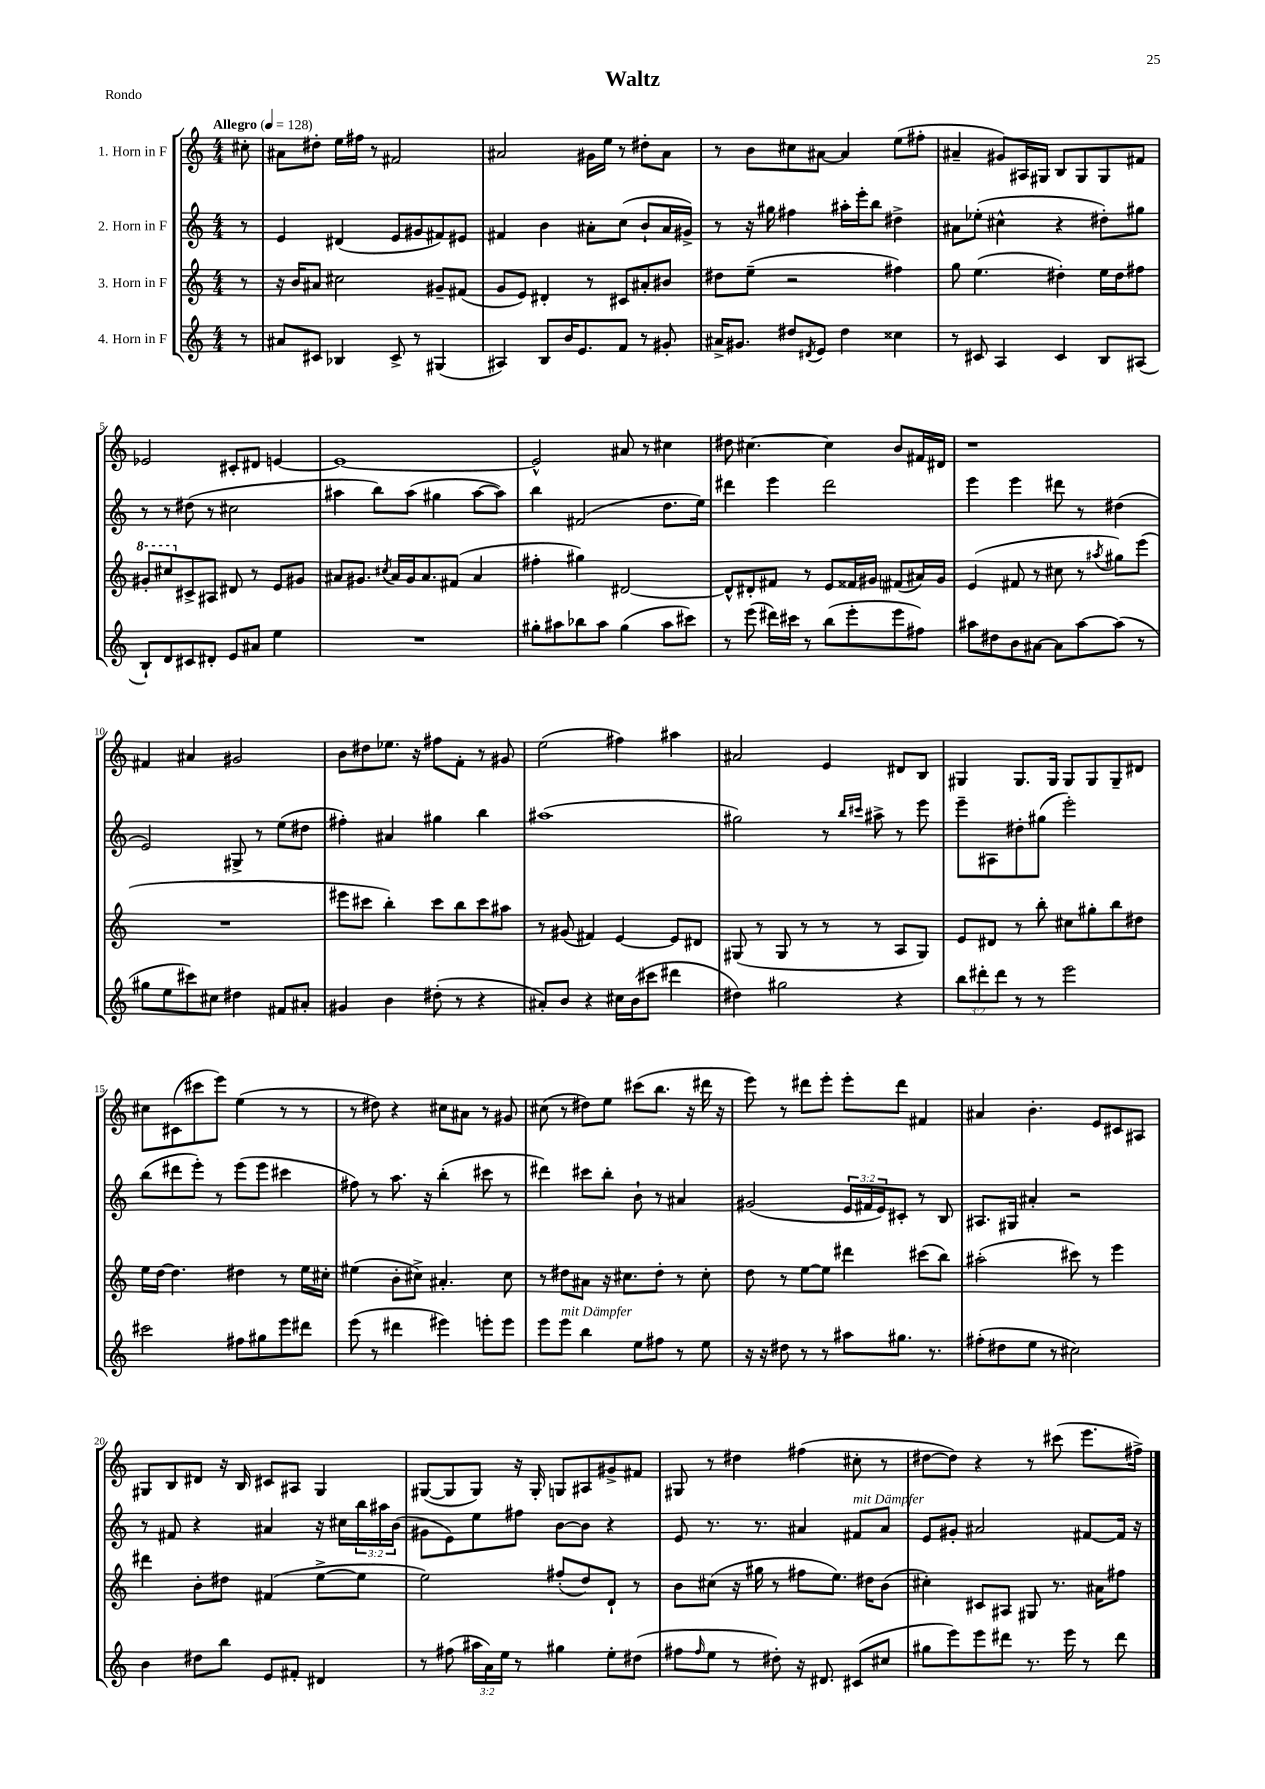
\header { title = "Waltz" piece = "Rondo" }
<<
\new StaffGroup <<
\new Staff = "s0" \with { instrumentName = "1. Horn in F" } {
    \clef treble \key c \major \numericTimeSignature \time 4/4 \partial 8 \tempo "Allegro" 4 = 128
    cis''8-. |
    ais'8 dis''8-. e''16 fis''16 r8 fis'2 |
    ais'2 gis'16 e''16 r8 dis''8-. ais'8 |
    r8 b'8 cis''8 ais'8~ ais'4 e''8( fis''8-. |
    ais'4-- gis'8) ais16 gis16 b8 gis8 gis8 fis'8 |
    ees'2 cis'8-. dis'8 e'4~ |
    e'1~ |
    e'2-^ ais'8 r8 cis''4 |
    dis''8 cis''4.~ cis''4 b'8 fis'16 dis'16 |
    r1 |
    fis'4 ais'4 gis'2 |
    b'8 dis''8 ees''8. r16 fis''8 f'8-. r8 gis'8 |
    e''2( fis''4) ais''4 |
    ais'2 e'4 dis'8 b8 |
    gis4 gis8. gis16 gis8 gis8 gis8-- dis'8 |
    cis''8 cis'8( cis'''8 e'''8) e''4( r8 r8 |
    r8 dis''8) r4 cis''8 ais'8 r8 gis'8 |
    cis''8( r8 dis''8) e''8 cis'''8( b''8. r16 dis'''16 r16 |
    e'''8) r8 dis'''8 e'''8-. e'''8-. dis'''8 fis'4 |
    ais'4 b'4.-. e'8 cis'8 ais8 |
    gis8 b8 dis'8 r16 b16 cis'8 ais8 gis4 |
    gis8~( gis8 gis8) r16 gis16-. g8 ais8 gis'8-> fis'8 |
    gis8 r8 dis''4 fis''4( cis''8-. r8 |
    dis''8~ dis''8) r4 r8 cis'''8( e'''8. fis''16->) \bar "|." |
}
\new Staff = "s1" \with { instrumentName = "2. Horn in F" } {
    \clef treble \key c \major \numericTimeSignature \time 4/4 \override Staff.TupletNumber.text = #tuplet-number::calc-fraction-text \partial 8
    r8 |
    e'4 dis'4( e'8 gis'8 fis'8) eis'8 |
    fis'4 b'4 ais'8-. c''8( b'8-! ais'16 gis'16->) |
    r8 r16 gis''16 fis''4 ais''16-. e'''16-. b''8 dis''4-> |
    ais'8 ees''8-.( cis''4-^ r4 dis''8-.) gis''8 |
    r8 r8 dis''8( r8 cis''2 |
    ais''4 b''8) ais''8( gis''4 ais''8~ ais''8) |
    b''4 fis'2( d''8. e''16) |
    dis'''4 e'''4 dis'''2 |
    e'''4 e'''4 dis'''8 r8 dis''4( |
    e'2) gis8-> r8 e''8( dis''8 |
    fis''4-.) ais'4 gis''4 b''4 |
    ais''1( |
    gis''2) r8 \grace { b''16 cis'''16 } ais''8-> r8 e'''8 |
    e'''8-- ais8 dis''8-. gis''8( e'''2-.) |
    b''8( dis'''8 e'''8-.) r8 e'''8( e'''8 cis'''4 |
    fis''8) r8 a''8. r16 b''4-.( cis'''8 r8 |
    dis'''4) cis'''8 b''8-. b'8-! r8 ais'4 |
    gis'2( \tuplet 3/2 { e'16 fis'16 e'16) } cis'8-. r8 b8 |
    ais8. gis16 ais'4-. r2 |
    r8 fis'8 r4 ais'4 r16 cis''16 \tuplet 3/2 { b''16 ais''16 b'16( } |
    gis'8 e'8) e''8 fis''8 b'8~ b'8 r4 |
    e'8 r8. r8. ais'4 fis'8^\markup { \italic "mit Dämpfer" } ais'8 |
    e'8 gis'8-. ais'2 fis'8~ fis'16 r16 \bar "|." |
}
\new Staff = "s2" \with { instrumentName = "3. Horn in F" } {
    \clef treble \key c \major \numericTimeSignature \time 4/4 \partial 8
    r8 |
    r16 b'16 ais'8 cis''2 gis'8-- fis'8( |
    g'8 e'8) dis'4-. r8 cis'8 ais'8-. bis'8 |
    dis''8 e''8--( r2 fis''4) |
    g''8 e''4.( dis''4-.) e''16 dis''16 fis''8 |
    \ottava #1 gis''8-. cis'''8 \ottava #0 cis'8-> ais8 dis'8 r8 e'8 gis'8 |
    ais'8 gis'8. \acciaccatura { cis''8 } ais'16 gis'16 ais'8. fis'8( ais'4 |
    fis''4-. gis''4) dis'2~ |
    dis'8-^ dis'8-. fis'8 r8 e'8 fisis'16 gis'16 fis'8( ais'16) gis'16 |
    e'4( fis'8 r8 cis''8 r8 \acciaccatura { ais''8 } gis''8) e'''8( |
    R1 |
    eis'''8 cis'''8 b''4-.) cis'''8 b''8 cis'''8 ais''8 |
    r8 gis'8( fis'4) e'4~ e'8 dis'8 |
    gis8( r8 gis8 r8 r8 r8 a8 gis8) |
    e'8 dis'8 r8 b''8-. cis''8 gis''8-. b''8 dis''8 |
    e''16 d''16~ d''4. dis''4 r8 e''16 cis''16-. |
    eis''4( b'8-. cis''8->) ais'4.-. cis''8 |
    r8 dis''8 ais'8 r16 cis''8. dis''8-. r8 cis''8-. |
    d''8 r8 e''8~ e''8 dis'''4 cis'''8( b''8) |
    ais''2-.( cis'''8) r8 e'''4 |
    dis'''4 b'8-. dis''8 fis'4( e''8~-> e''8 |
    e''2) fis''8-.( d''8) d'8-! r8 |
    b'8 cis''8( r16 gis''16 r8 fis''8 e''8.) dis''16 b'8( |
    cis''4-.) cis'8 ais8 gis8 r8. ais'16 fis''8 \bar "|." |
}
\new Staff = "s3" \with { instrumentName = "4. Horn in F" } {
    \clef treble \key c \major \numericTimeSignature \time 4/4 \override Staff.TupletNumber.text = #tuplet-number::calc-fraction-text \partial 8
    r8 |
    ais'8 cis'8 bes4 cis'8-> r8 gis4( |
    ais4) b8 b'16 e'8. f'8 r8 gis'8-. |
    ais'16-> gis'8. dis''8 \acciaccatura { dis'8 } e'8 dis''4 cisis''4 |
    r8 cis'8 a4 cis'4 b8 ais8( |
    b8-!) d'8 cis'8 dis'8-. e'8 ais'8 e''4 |
    R1 |
    gis''8-. ais''8 bes''8 ais''8 gis''4( ais''8 cis'''8) |
    r8 e'''8( dis'''16) cis'''16 r8 b''8( e'''8-. e'''8 fis''8) |
    ais''8 dis''8 b'8 ais'8~ ais'8 ais''8~ ais''8( r8 |
    gis''8 e''8 cis'''8) cis''8 dis''4 fis'8 ais'8-. |
    gis'4 b'4 dis''8-.( r8 r4 |
    ais'8-.) b'8 r4 cis''16 b'16( cis'''8 dis'''4 |
    dis''4) gis''2 r4 |
    \tuplet 3/2 { b''8 dis'''8-. dis'''8 } r8 r8 e'''2 |
    cis'''2 fis''8 gis''8 e'''8 dis'''8 |
    e'''8( r8 dis'''4 eis'''4) e'''8-. e'''8 |
    e'''8 e'''8^\markup { \italic "mit Dämpfer" } b''4 e''8 fis''8 r8 e''8 |
    r16 r16 dis''8 r8 r8 ais''8 gis''8. r8. |
    fis''8-.( dis''8 e''8 r8 cis''2) |
    b'4 dis''8 b''8 e'8 fis'8-. dis'4 |
    r8 fis''8( \tuplet 3/2 { ais''16 a'16) e''16 } r8 gis''4 e''8-. dis''8( |
    fis''8 \grace { fis''16 } e''8 r8 dis''8-.) r16 dis'8. cis'8( cis''8 |
    gis''8 e'''8) e'''8 dis'''8 r8. e'''16 r8 dis'''8 \bar "|." |
}
>>
>>
